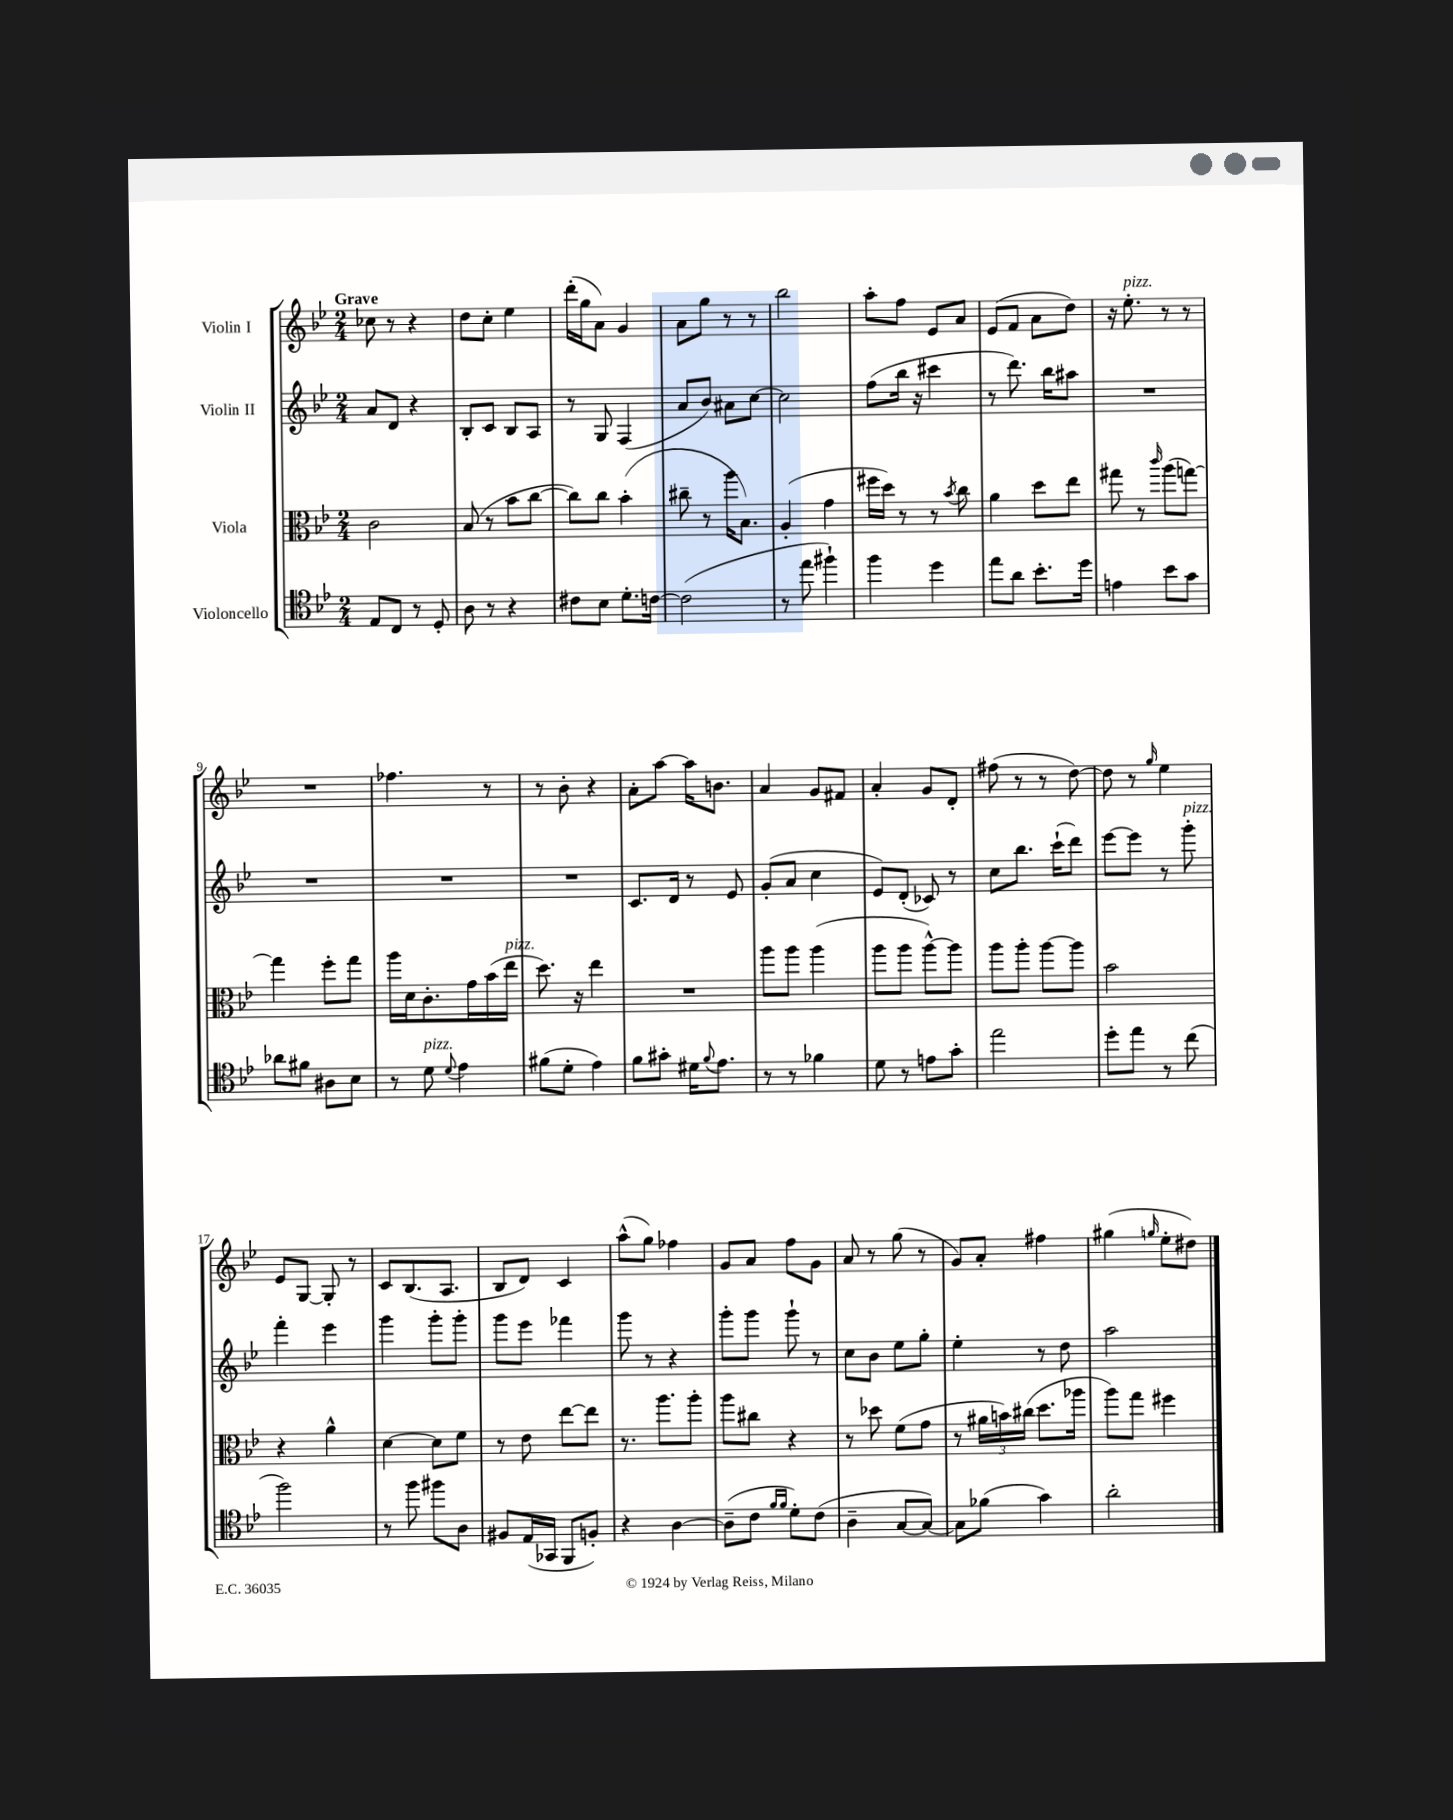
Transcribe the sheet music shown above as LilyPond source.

<<
\new StaffGroup <<
\new Staff = "s0" \with { instrumentName = "Violin I" } {
    \clef treble \key bes \major \numericTimeSignature \time 2/4 \tempo "Grave"
    ces''8 r8 r4 |
    d''8 c''8-. ees''4 |
    d'''16-.( g''16 a'8) g'4 |
    a'8 g''8 r8 r8 |
    bes''2 |
    a''8-. f''8 ees'8 a'8 |
    ees'8( f'8 a'8 d''8) |
    r16 ees''8.-.^\markup { \italic "pizz." } r8 r8 |
    R2 |
    fes''4. r8 |
    r8 bes'8-. r4 |
    a'8-. a''8~ a''16 b'8. |
    a'4 g'8 fis'8 |
    a'4-. g'8 d'8-. |
    fis''8( r8 r8 d''8~) |
    d''8 r8 \grace { g''16 } ees''4 |
    ees'8 g8~ g8-. r8 |
    c'8 bes8.( a8. |
    bes8 d'8) c'4 |
    a''8-^( g''8) fes''4 |
    g'8 a'8 f''8 g'8 |
    a'8 r8 g''8( r8 |
    g'8) a'8-. fis''4 |
    gis''4( \grace { g''16 } ees''8-. dis''8) \bar "|." |
}
\new Staff = "s1" \with { instrumentName = "Violin II" } {
    \clef treble \key bes \major \numericTimeSignature \time 2/4
    a'8 d'8 r4 |
    bes8-. c'8 bes8 a8 |
    r8 g8 f4( |
    a'8 bes'8) ais'8 c''8~ |
    c''2 |
    f''8( bes''16 r16 cis'''4 |
    r8 d'''8.) bes''16 ais''8 |
    R2 |
    R2 |
    R2 |
    R2 |
    c'8. d'16 r8 ees'8 |
    g'8-.( a'8 c''4 |
    ees'8) d'8-.( ces'8) r8 |
    c''8 bes''8. c'''16-!( d'''8) |
    ees'''8~ ees'''8 r8 g'''8-.^\markup { \italic "pizz." } |
    f'''4-. ees'''4 |
    g'''4 g'''8-. g'''8-. |
    g'''8 ees'''8 fes'''4 |
    g'''8 r8 r4 |
    g'''8-. g'''8 g'''8-! r8 |
    c''8 bes'8 ees''8 g''8-. |
    ees''4-. r8 d''8 |
    a''2 \bar "|." |
}
\new Staff = "s2" \with { instrumentName = "Viola" } {
    \clef alto \key bes \major \numericTimeSignature \time 2/4
    c'2 |
    bes8( r8 bes'8 c''8~ |
    c''8) c''8 bes'4-.( |
    cis''8-- r8 a''16 bes8.) |
    a4-.( g'4 |
    fis''16 d''16) r8 r8 \acciaccatura { bes'8 } c''8 |
    a'4 d''8 ees''8 |
    gis''8 r8 \grace { c'''16 } a''8( g''8~) |
    g''4 f''8-. g''8 |
    a''16 d'16 c'8.-. g'16 bes'16( ees''16^\markup { \italic "pizz." } |
    d''8.) r16 ees''4 |
    R2 |
    a''8 a''8 a''4( |
    a''8 a''8 a''8~-^) a''8 |
    a''8 a''8-. a''8~ a''8 |
    bes'2 |
    r4 a'4-^ |
    d'4~ d'8 f'8 |
    r8 ees'8 ees''8~ ees''8 |
    r8. a''8. a''8-. |
    a''8 cis''8 r4 |
    r8 des''8 f'8( g'8 |
    r8 \tuplet 3/2 { ais'16 b'16) cis''16( } d''8. aes''16 |
    a''8) g''8 fis''4 \bar "|." |
}
\new Staff = "s3" \with { instrumentName = "Violoncello" } {
    \clef tenor \key bes \major \numericTimeSignature \time 2/4
    ees8 c8 r8 d8-. |
    a8 r8 r4 |
    cis'8 bes8 d'8.-. c'16~ |
    c'2( |
    r8 ees''8 fis''4-!) |
    f''4 d''4 |
    ees''8 a'8 bes'8.-. d''16 |
    e'4 bes'8 g'8 |
    aes'8 fis'8 ais8 bes8 |
    r8 d'8^\markup { \italic "pizz." } \appoggiatura { d'8 } ees'4 |
    fis'8( d'8-. ees'4) |
    f'8 gis'8-. dis'16 \appoggiatura { f'8 } ees'8. |
    r8 r8 fes'4 |
    d'8 r8 e'8 g'8-. |
    ees''2 |
    d''8-. ees''8 r8 c''8( |
    f''2) |
    r8 f''8 fis''8 a8 |
    fis8 ees16( ges,16 f,8 f8-.) |
    r4 a4~ |
    a8--( c'8 \grace { f'16 f'16 } d'8-.) c'8( |
    a4-- g8~ g8~) |
    g8 fes'8( g'4) |
    a'2-. \bar "|." |
}
>>
>>
